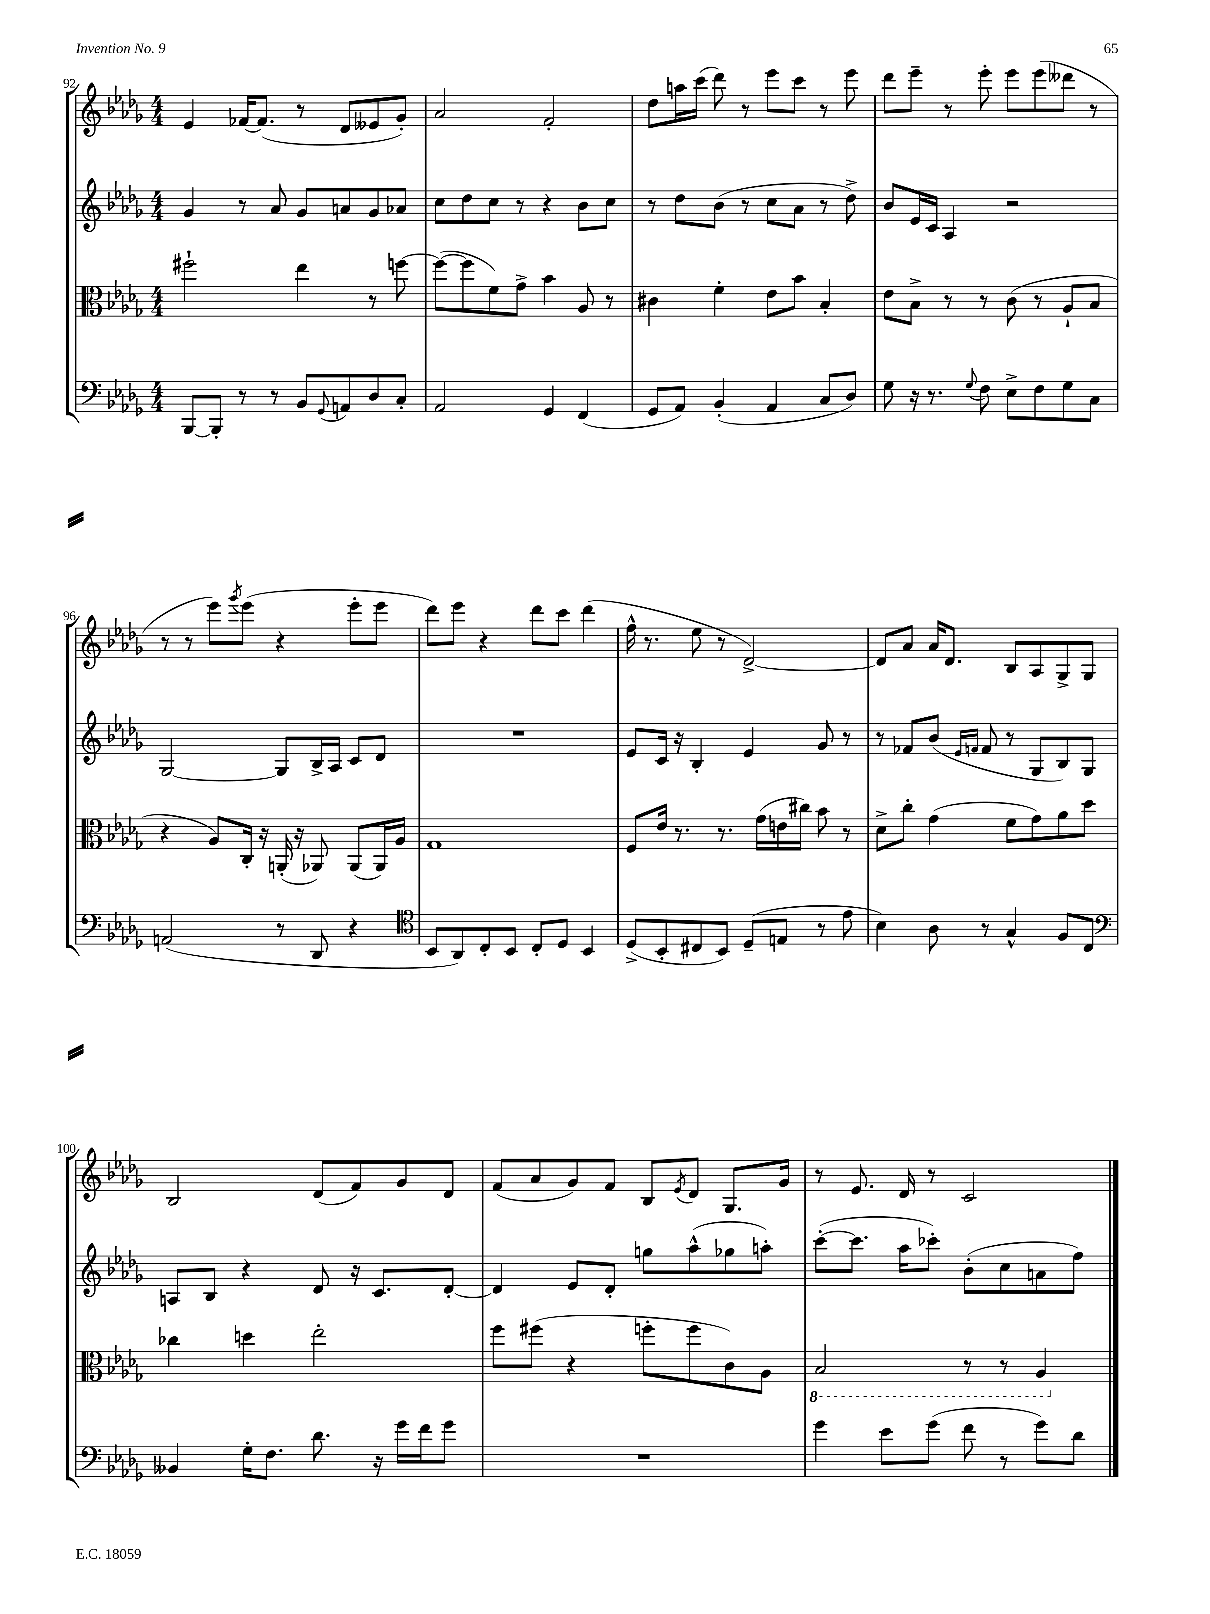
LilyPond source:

<<
\new StaffGroup <<
\new Staff = "s0" {
    \clef treble \key des \major \numericTimeSignature \time 4/4
    ees'4 fes'16~ fes'8.( r8 des'8 eeses'8 ges'8-.) |
    aes'2 f'2-. |
    des''8 a''16 c'''16( des'''8) r8 ees'''8 c'''8 r8 ees'''8 |
    des'''8 ees'''8-- r8 ees'''8-. ees'''8 ees'''8( deses'''8 r8 |
    r8 r8 ees'''8) \acciaccatura { ges'''8 } ees'''8( r4 ees'''8-. ees'''8 |
    des'''8) ees'''8 r4 des'''8 c'''8 des'''4( |
    f''16-^ r8. ees''8 r8 des'2~->) |
    des'8 aes'8 aes'16 des'8. bes8 aes8 ges8-> ges8 |
    bes2 des'8( f'8) ges'8 des'8 |
    f'8( aes'8 ges'8) f'8 bes8 \acciaccatura { ees'8 } des'8 ges8. ges'16 |
    r8 ees'8. des'16 r8 c'2 \bar "|." |
}
\new Staff = "s1" {
    \clef treble \key des \major \numericTimeSignature \time 4/4
    ges'4 r8 aes'8 ges'8 a'8 ges'8 aes'8 |
    c''8 des''8 c''8 r8 r4 bes'8 c''8 |
    r8 des''8 bes'8( r8 c''8 aes'8 r8 des''8->) |
    bes'8 ees'16 c'16 aes4 r2 |
    ges2~ ges8 bes16-> aes16 c'8 des'8 |
    R1 |
    ees'8 c'16 r16 bes4-. ees'4 ges'8 r8 |
    r8 fes'8 bes'8( \grace { ees'16 f'16 } f'8 r8 ges8 bes8) ges8 |
    a8 bes8 r4 des'8 r16 c'8. des'8~-. |
    des'4 ees'8 des'8-. g''8 aes''8-^( ges''8 a''8-.) |
    c'''8~-.( c'''8. aes''16 ces'''8-.) bes'8-.( c''8 a'8 f''8) \bar "|." |
}
\new Staff = "s2" {
    \clef alto \key des \major \numericTimeSignature \time 4/4
    fis''2-! ees''4 r8 f''8~ |
    f''8~( f''8 f'8) ges'8-> bes'4 aes8 r8 |
    cis'4 f'4-. ees'8 bes'8 bes4-. |
    ees'8 bes8-> r8 r8 c'8( r8 aes8-! bes8 |
    r4 aes8) c16-. r16 a,16-.( r16 aes,8) aes,8( aes,16) aes16 |
    ges1 |
    f8 ees'16 r8. r8. ges'16( e'16 cis''16) bes'8 r8 |
    des'8-> c''8-. ges'4( f'8 ges'8) aes'8 des''8 |
    ces''4 d''4 ees''2-. |
    f''8 fis''8( r4 f''8-. f''8 c'8) aes8 |
    \ottava #-1 bes,2 r8 r8 aes,4 \ottava #0 \bar "|." |
}
\new Staff = "s3" {
    \clef bass \key des \major \numericTimeSignature \time 4/4
    bes,,8~ bes,,8-. r8 r8 bes,8 \appoggiatura { ges,8 } a,8 des8 c8-. |
    aes,2 ges,4 f,4( |
    ges,8 aes,8) bes,4-.( aes,4 c8 des8) |
    ges8 r16 r8. \appoggiatura { ges8 } f8 ees8-> f8 ges8 c8 |
    a,2( r8 des,8 r4 |
    \clef tenor bes,8 aes,8) c8-. bes,8 c8-. des8 bes,4 |
    des8->( bes,8-. cis8 bes,8) des8--( e8 r8 ees'8 |
    bes4) aes8 r8 ges4-^ f8 c8 |
    \clef bass beses,4 ges16-. f8. des'8. r16 ges'16 f'16 ges'8 |
    R1 |
    ges'4 ees'8 ges'8( f'8 r8 ges'8) des'8 \bar "|." |
}
>>
>>
\layout { \context { \Score currentBarNumber = #92 } }
